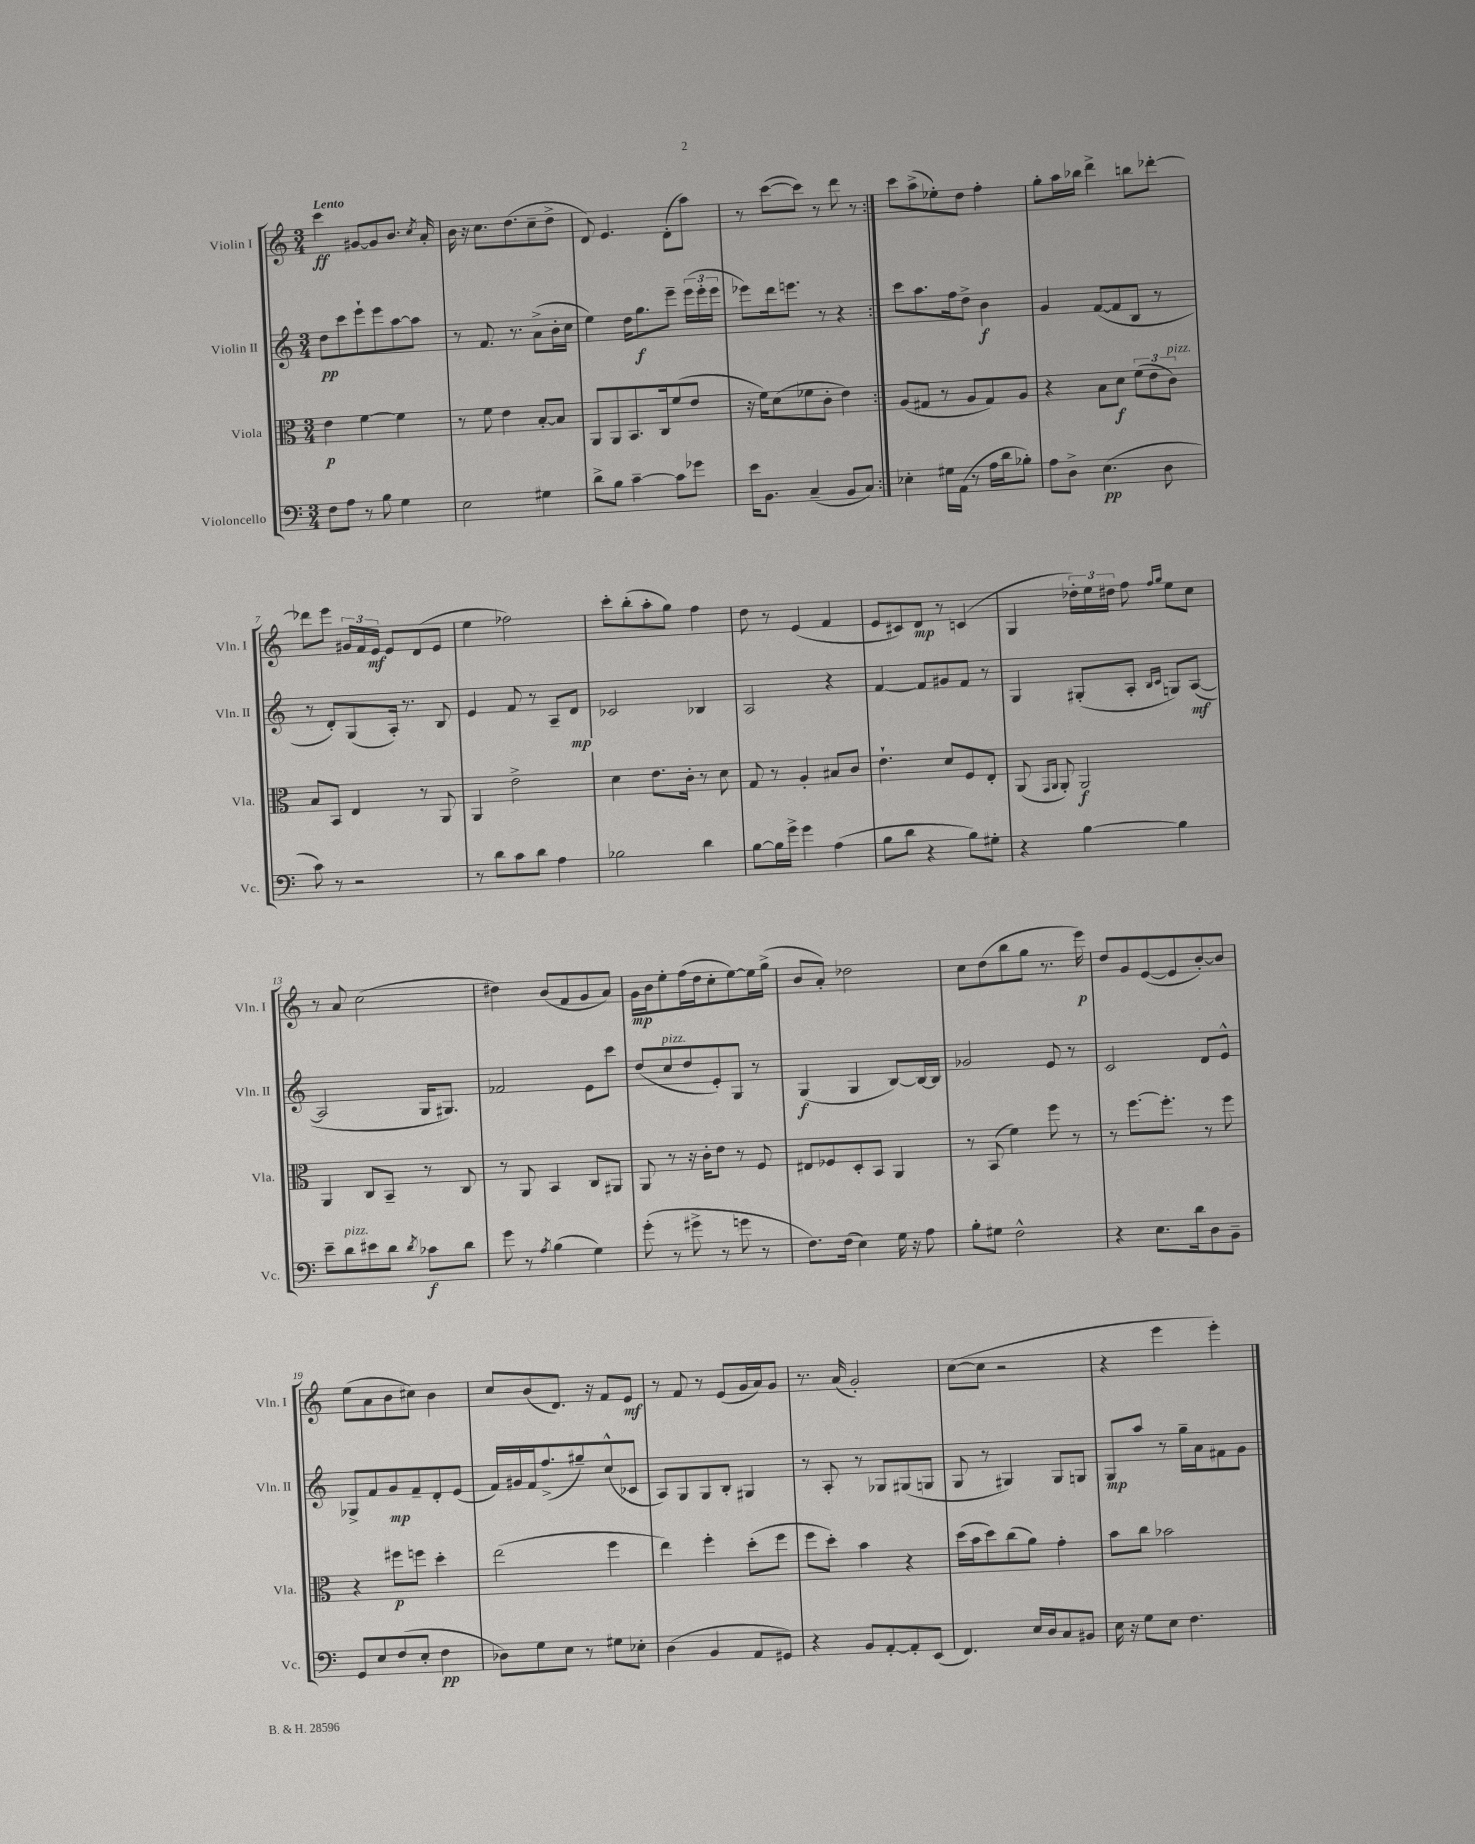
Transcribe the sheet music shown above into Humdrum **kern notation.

**kern	**kern	**kern	**kern
*staff4	*staff3	*staff2	*staff1
*clefF4	*clefC3	*clefG2	*clefG2
*k[]	*k[]	*k[]	*k[]
*M3/4	*M3/4	*M3/4	*M3/4
8F\L	4e\	8dd\L	4ccc\
8A\J	.	8ccc\	.
8r	[4f\	8eee`\	[8g#/L
8B\	.	8eee\	8g#/]
4G\	4f\]	[8aa\	8.b/J
.	.	8aa\]J	.
.	.	.	8qcc/
.	.	.	16a'/
=	=	=	=
2E\	8r	8r	16b\
.	.	.	16r
.	8f\	8.f/	8.cc\L
.	4e\	.	.
.	.	8.r	(8.dd\
4G#\	[8B'/L	(8a^\L	8cc~\
.	8B/]J	16b'\L	8dd^\J
.	.	16cc\JJ	.
=	=	=	=
8d^\L	8AA/L	4ee\)	8d/)
8B\J	8AA/	.	4.e/
[4c~\	8.BB/	16dd\LK	.
.	.	8.gg\	.
.	16C/k	.	.
8c\]L	(8f/	8eee~\J	(8d'\L
8g-\J	8e/J	(24eee\LL	8aa\J)
.	.	24eee'\	.
.	.	24eee\JJ	.
=	=	=	=
16e\LK	16r	8eee-\L)	8r
8.BB\J	16f\LK)	.	.
.	(8d\	16ddd\k	([8ccc\L
.	.	8.eee\J	.
(4C~/	8f-\	.	8ccc\]J)
.	8c'\J	8r	8r
8BB/L	4e\)	4r	8ddd\
8C/J)	.	.	8r
=:|!	=:|!	=:|!	=:|!
4E-'\	(8A/L	8ccc\L	8ccc\L
.	8G#/J	8.aa\	(8aa^\
16G#\LL	8r	.	8ee-'\)
(16AA\JJ	.	16ff\k	.
8r	8A/L	8dd^\J	8dd\J
16A\LL	8G#/)	4b\	4ff'\
16d\J	.	.	.
8B-'\J)	8A/J	.	.
=	=	=	=
8A\L	4r	4g/	8gg'\L
8D^\J	.	.	16aa\L
.	.	.	16bb-\JJ
(4.E\	8B\L	([8f/L	4ddd^\
.	8d\J	8f/]	.
.	(12f\L	8B/J	8bb\L
.	12e\	.	.
8D\	.	8r	[8ddd-'\J
.	12c\J)	.	.
=	=	=	=
8c\)	8B/L	8r	8ddd-\]L
8r	8BB/J	8d'/L)	8eee\J
2r	4E/	(8G/	24g#/LL
.	.	.	24f/
.	.	.	24e/JJ
.	.	16A'/Jk)	8e/L
.	.	8.r	.
.	8r	.	(8d/
.	8AA/	8B/	8e/J
=	=	=	=
8r	4AA/	4e/	4ee\
8d\L	.	.	.
8c\	2e^\	8f/	2ff-\)
8d\J	.	8r	.
4A\	.	8A~/L	.
.	.	8d/J	.
=	=	=	=
2B-\	4d\	2c-/	8ccc'\L
.	.	.	(8bb'\
.	8.e\L	.	8aa'\
.	.	.	8gg\J)
.	16c'\Jk	.	.
4d\	8r	4B-/	4ff\
.	8d\	.	.
=	=	=	=
[8B\L	8G/	2A/	8dd\
16B\]L	8r	.	8r
16g^\JJ	.	.	.
4g\	4A'/	.	(4e/
(4A\	8B#/L	4r	4f/
.	8c/J	.	.
=	=	=	=
8B\L	4.e`\	[4f/	8e/L
8d\J	.	.	8c#/)
4r	.	8f/]L	8d/J
.	8d/L	8g#/	8r
8B\L)	8F/	8f/J	(4c/
8G#'\J	8E'/J	8r	.
=	=	=	=
4r	(8AA/	4G/	4G/
.	16qqGG/LL	.	.
.	16qqAA/JJ	.	.
.	8AA'/)	.	.
[4B\	2AA/	(8G#'/L	24dd-'\LL)
.	.	.	24ee\
.	.	.	24dd#\JJ
.	.	8A'/J	8ff\
.	.	16qqB/LL	16qqff/LL
.	.	16qqc/JJ	16qqgg/JJ
4B\]	.	8G/L)	8ee\L
.	.	([8A/J	8cc\J
=	=	=	=
8e~\L	4AA/	2A/]	8r
8d\	.	.	8a/
8e#\	8C/L	.	(2cc\
8d\J	8BB~/J	.	.
8qd/	.	.	.
8c-\L	8r	16G/LK	.
.	.	8.G#/J)	.
8d\J	8C/	.	.
=	=	=	=
8g\	8r	2f-/	4dd#\)
8r	8AA/	.	.
8qA/	.	.	.
(4B\	4BB/	.	(8b/L
.	.	.	8f/
4G\)	8C/L	8e\L	8g/
.	8AA#/J	8ccc\J	8a/J)
=	=	=	=
(8g'\	8AA/	(8dd/L	16g\LL
.	.	.	16b\J
8r	8r	8cc/	8ee'\
8g#^\	16r	8dd/	(16ff\L
.	16c'\LK	.	16dd\J
8r	8e\J	8e'/)	8cc'\
8g\	8r	8G/J	[8ee\)
8r	8F/	8r	16ee\]L
.	.	.	(16gg^\JJ
=	=	=	=
8.F\L)	8E#/L	(4G/	8b/L
.	8F-/	.	8a'/J)
(16F\Jk	.	.	.
4E\)	8D'/	4G/	2dd-\
.	8BB/J	.	.
16G\	4AA/	[8B/L)	.
16r	.	.	.
8A\	.	16B/_L	.
.	.	16B/]JJ	.
=	=	=	=
8B'\L	8r	2g-/	8cc\L
8G#\J	(8BB/	.	(8dd\
2F^^\	4f\)	.	8bb\
.	.	.	8gg\J
.	8ff\	8e/	8.r
.	8r	8r	.
.	.	.	16eee\)
=	=	=	=
4r	8r	2c/	8dd/L
.	[8.ff\L	.	8g/
8.E\L	.	.	([8e/
.	8.ff'\]J	.	.
.	.	.	8e/]
16d\k	.	.	.
8D\	8r	8d/L	[8b'/)
8BB~\J	8ff\	8e^^/J	8b/]J
=	=	=	=
8GG/L	4r	8G-^/L	(8ee\L
8E/	.	8f/	8a\
(8F/	8ff#\L	8g/	8b\
8E'/J	8ff\J	8f~/	8cc#\J)
4F\	4dd'\	8d'/	4b\
.	.	(8e/J	.
=	=	=	=
8D-\L)	(2ee\	16f/LL)	8cc/L
.	.	16g#/	.
8G\	.	16f/J	(8b/
.	.	(8.ff^/	.
8E\J	.	.	8.d/J)
8r	.	8gg#~/)	.
.	.	.	16r
8G#\L	4ff\	(8cc^^/	8f/L
8E-'\J	.	8c-/J	8e/J
=	=	=	=
(4D\	4ee\)	8A/L)	8r
.	.	8G/	8f/
4BB/	4ff'\	8G/	8r
.	.	8B'/J	(8e/L
8AA/L	(8dd'\L	4G#/	16g/L
.	.	.	16a/J)
8GG#/J)	8ff\J	.	8g/J
=	=	=	=
4r	8ff\L	8r	8.r
.	8dd'\J)	8A'/	.
.	.	.	(16a/
8BB/L	4b\	8r	2g'/)
[8AA'/	.	8G-/L	.
8AA'/]	4r	(8G#/	.
(8EE/J	.	8G/J	.
=	=	=	=
4.FF/)	(16dd\LL	8G/	([8cc\L
.	16b\J	.	.
.	8dd\)	8r	8cc\]J
.	(8cc\	4G#/)	2r
16E/LL	8a\J)	.	.
16D/J	.	.	.
8C/	4g'\	8G#/L	.
8BB#/J	.	8G/J	.
=	=	=	=
16E\	8b\L	8G/L	4r
16r	.	.	.
8G\L	8cc\J	8aa/J	.
8E\J	2b-\	8r	4eee\
4.F\	.	16gg~\LL	.
.	.	16a\J	.
.	.	8f#\	4eee'\)
.	.	8g\J	.
==	==	==	==
*-	*-	*-	*-
